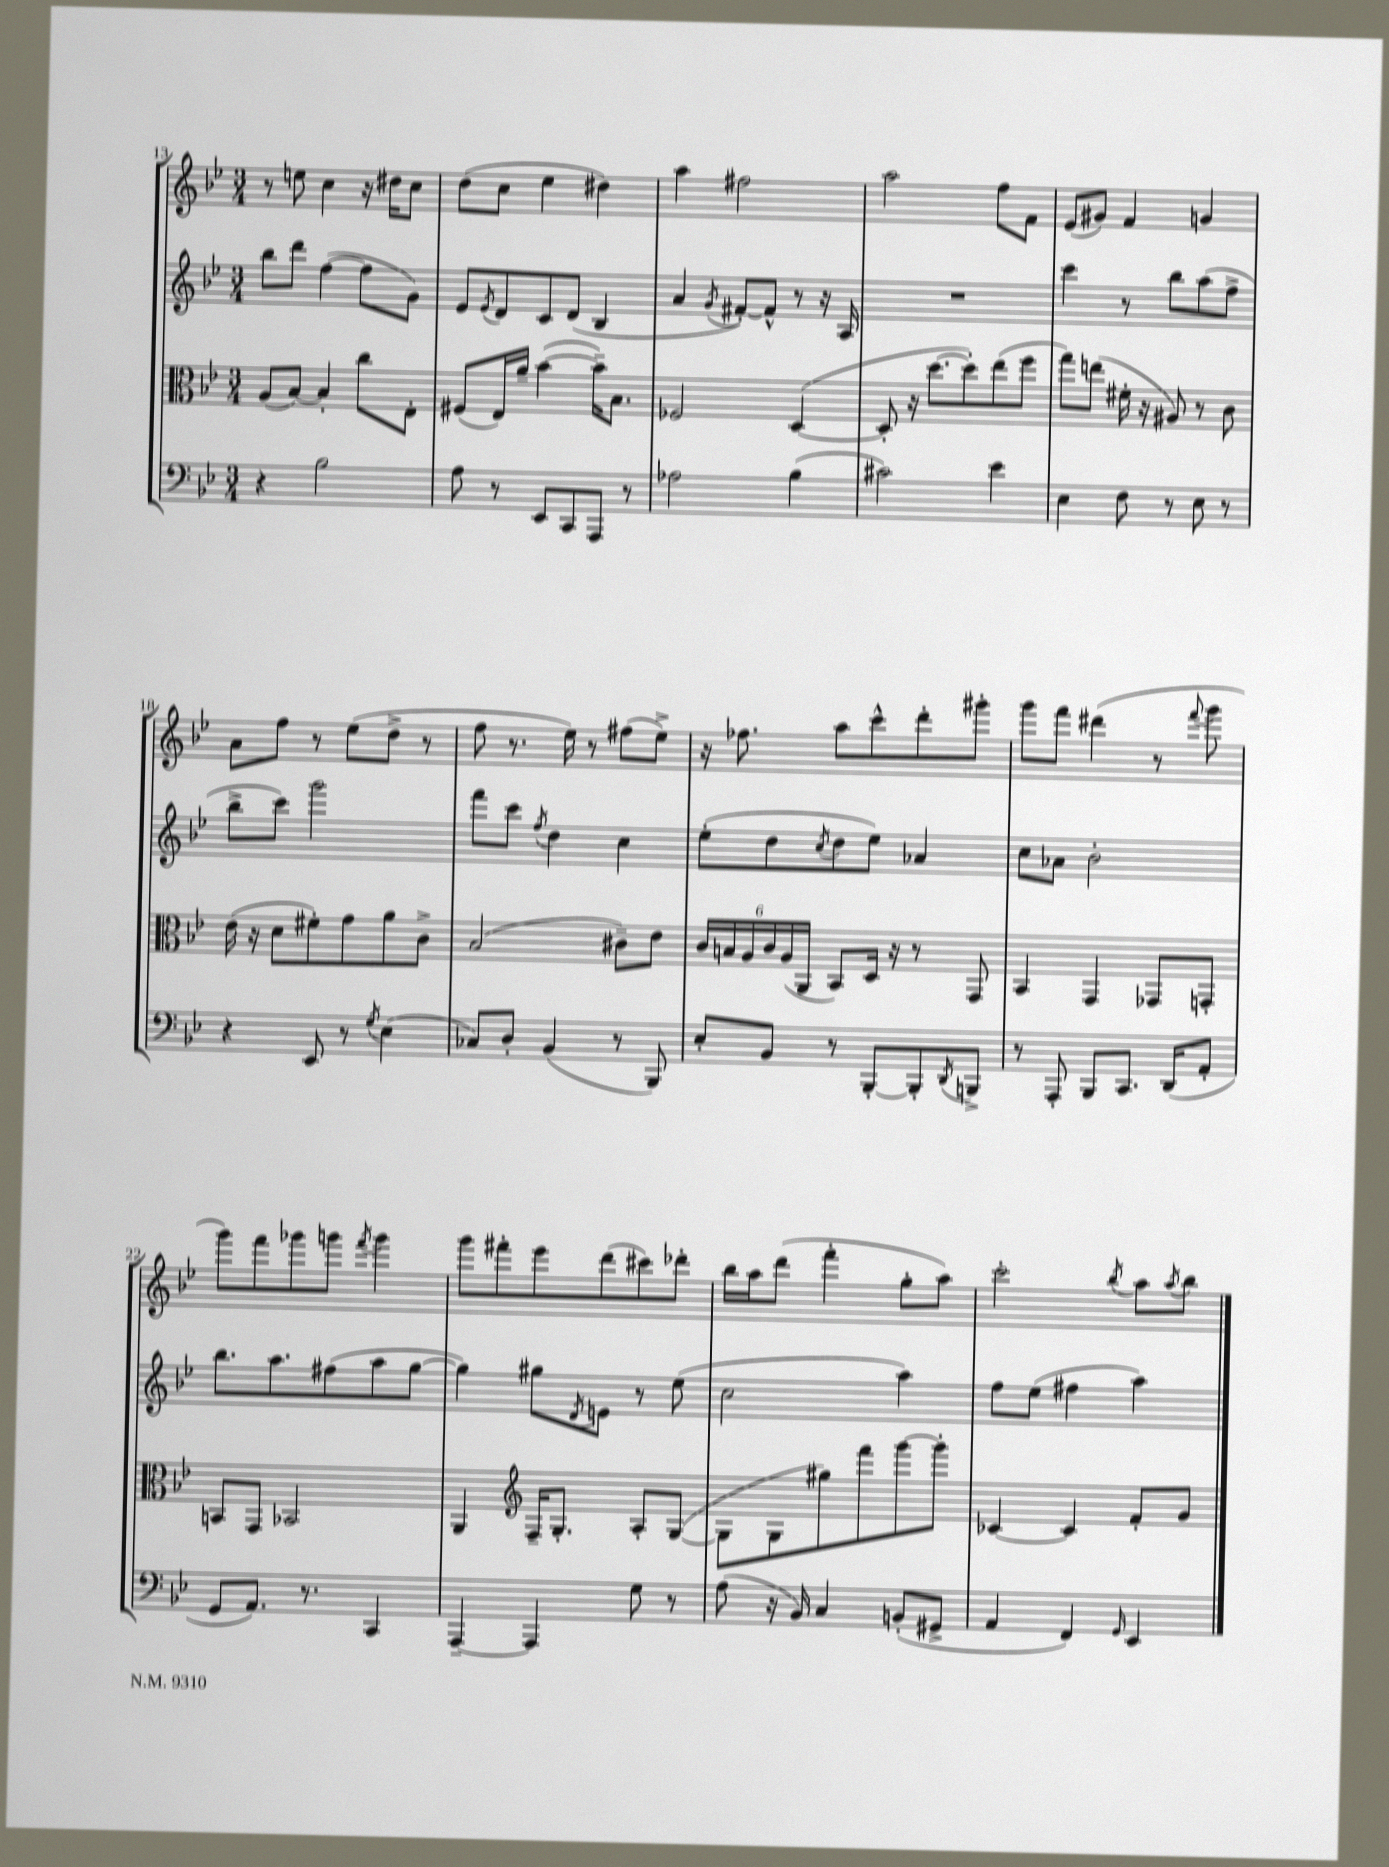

**kern	**kern	**kern	**kern
*part4	*part3	*part2	*part1
*staff4	*staff3	*staff2	*staff1
*clefF4	*clefC3	*clefG2	*clefG2
*k[b-e-]	*k[b-e-]	*k[b-e-]	*k[b-e-]
*M3/4	*M3/4	*M3/4	*M3/4
=13	=13	=13	=13
4r	(8A/L	8bb-\L	8r
.	[8B-/J)	8ddd\J	8een\
2B-\	4B-'/]	([4ff\	4cc\
.	8cc\L	8ff\L]	16r
.	.	.	16dd#X\KL
.	8E-'\J	8g\J)	8cc\J
=14	=14	=14	=14
8A\	(8F#X/L	8e-/L	(8dd\L
.	.	8qe-/	.
8r	16E-/L)	8d/	8cc\J
.	16a~/JJ	.	.
8EE-/L	([4b-\	8c/	4ee-\
8CC/	.	(8d/J	.
8AAA/J	16b-~\KL])	4B-/	4dd#X\)
.	8.B-\J	.	.
8r	.	.	.
=15	=15	=15	=15
2A-X\	2F-X/	4a/	4aa\
.	.	8qg/	.
.	.	[8f#X'/L)	2ff#X\
.	.	8f#^^/J]	.
(4B-\	([4D/	8r	.
.	.	16r	.
.	.	16A/	.
=16	=16	=16	=16
2c#X\)	8D'/]	2.r	2aa\
.	16r	.	.
.	[8.dd\L	.	.
.	8dd'\])	.	.
4e-\	(8ee-\	.	8ff\L
.	8ff\J	.	8f\J
=17	=17	=17	=17
4E-\	8gg\L)	4ccc\	(8e-/L
.	(8een\J	.	8g#X/J)
8F\	16f#X'\	8r	4f/
.	16r	.	.
8r	8A#X/)	8bb-\L	.
8E-\	8r	(8aa\	4gn/
8r	8c\	8ff^\J	.
!!LO:LB:g=z
=18	=18	=18	=18
4r	(16e-\	8bb-^\L	8a\L
.	16r	.	.
.	8d\L	8ccc\J)	8ff\J
8EE-/	8f#X'\)	2ggg\	8r
8r	8g\	.	(8ee-\L
8qG/	.	.	.
(4E-\	8a\	.	8dd^\J
.	8c^\J	.	8r
=19	=19	=19	=19
8C-X/L)	(2B-/	8fff\L	8ff\
8D'/J	.	8ccc\J	8.r
.	.	8qff/	.
(4BB-/	.	4dd\	.
.	.	.	16ee-\)
.	.	.	8r
8r	8c#X~\L)	4cc\	(8ff#X\L
8BBB-/)	8e-\J	.	8ee-^\J)
=20	=20	=20	=20
8E-'/L	24c/LL	(8ee-'\L	16r
.	24Bn/	.	.
.	.	.	8.ff-X\
.	24A/	.	.
8BB-/J	24c/	8dd\	.
.	(24A/	.	.
.	24AA/JJ	.	.
.	.	8qcc/	.
8r	8BB-/L)	8dd\	8aa\L
[8BBB-'/L	16D/Jk	8ee-\J)	8ccc^^\
.	16r	.	.
8BBB-'/]	8r	4a-X/	8ddd'\
8qDD/	.	.	.
8BBBn^/J	8GG/	.	8ggg#X'\J
=21	=21	=21	=21
8r	4BB-/	8cc\L	8ggg\L
8AAA'/	.	8a-X\J	8fff\J
8BBB-/L	4GG/	2b-'\	(4ddd#X\
8.CC/J	.	.	.
.	8GG-X/L	.	8r
(16DD/KL	.	.	.
.	.	.	8qqfff/
8AA'/J	8GGn'/J	.	8ggg\
!!LO:LB:g=z
=22	=22	=22	=22
8GG/L	8BBn/L	8.bb-\L	8ggg\L)
8.AA/J)	8GG/J	.	8fff\
.	.	8.aa\	.
.	2BB-X/	.	8ggg-X\
8.r	.	.	.
.	.	(8ff#X\	8gggn\J
.	.	.	8qfff/
4CC/	.	8aa\	4ggg\
.	.	[8gg\J	.
=23	=23	=23	=23
[4AAA~/	4AA/	4gg\])	8ggg\L
.	.	.	8fff#X'\
*	*clefG2	*	*
4AAA/]	16F~/KL	8gg#X\L	8eee-\
.	8.G'/J	.	.
.	.	8qd/	.
.	.	8en\J	(8ddd\
8G\	8A'/L	8r	8ccc#X\)
8r	([8G/J	(8ee-\	8ddd-X'\J
=24	=24	=24	=24
(8A\	8G\L]	2cc\	16bb-\LL
.	.	.	16aa\J
16r	8G\	.	(8ddd\J
16BB-/)	.	.	.
4C/	8gg#X\)	.	4fff'\
.	8fff\	.	.
(8BBn'/L	[8ggg\	4aa\)	8gg'\L
8GG#X^/J	8ggg'\J]	.	8aa\J)
=25	=25	=25	=25
4AA/	[4c-X/	8ff\L	2ccc'\
.	.	(8ee-\J	.
4FF/)	4c-/]	4ff#X\	.
16qqGG/	.	.	8qbb-/
4EE-/	8f'/L	4aa\)	8aa\L
.	.	.	8qaa/
.	8g/J	.	8bb-\J
==	==	==	==
*-	*-	*-	*-
